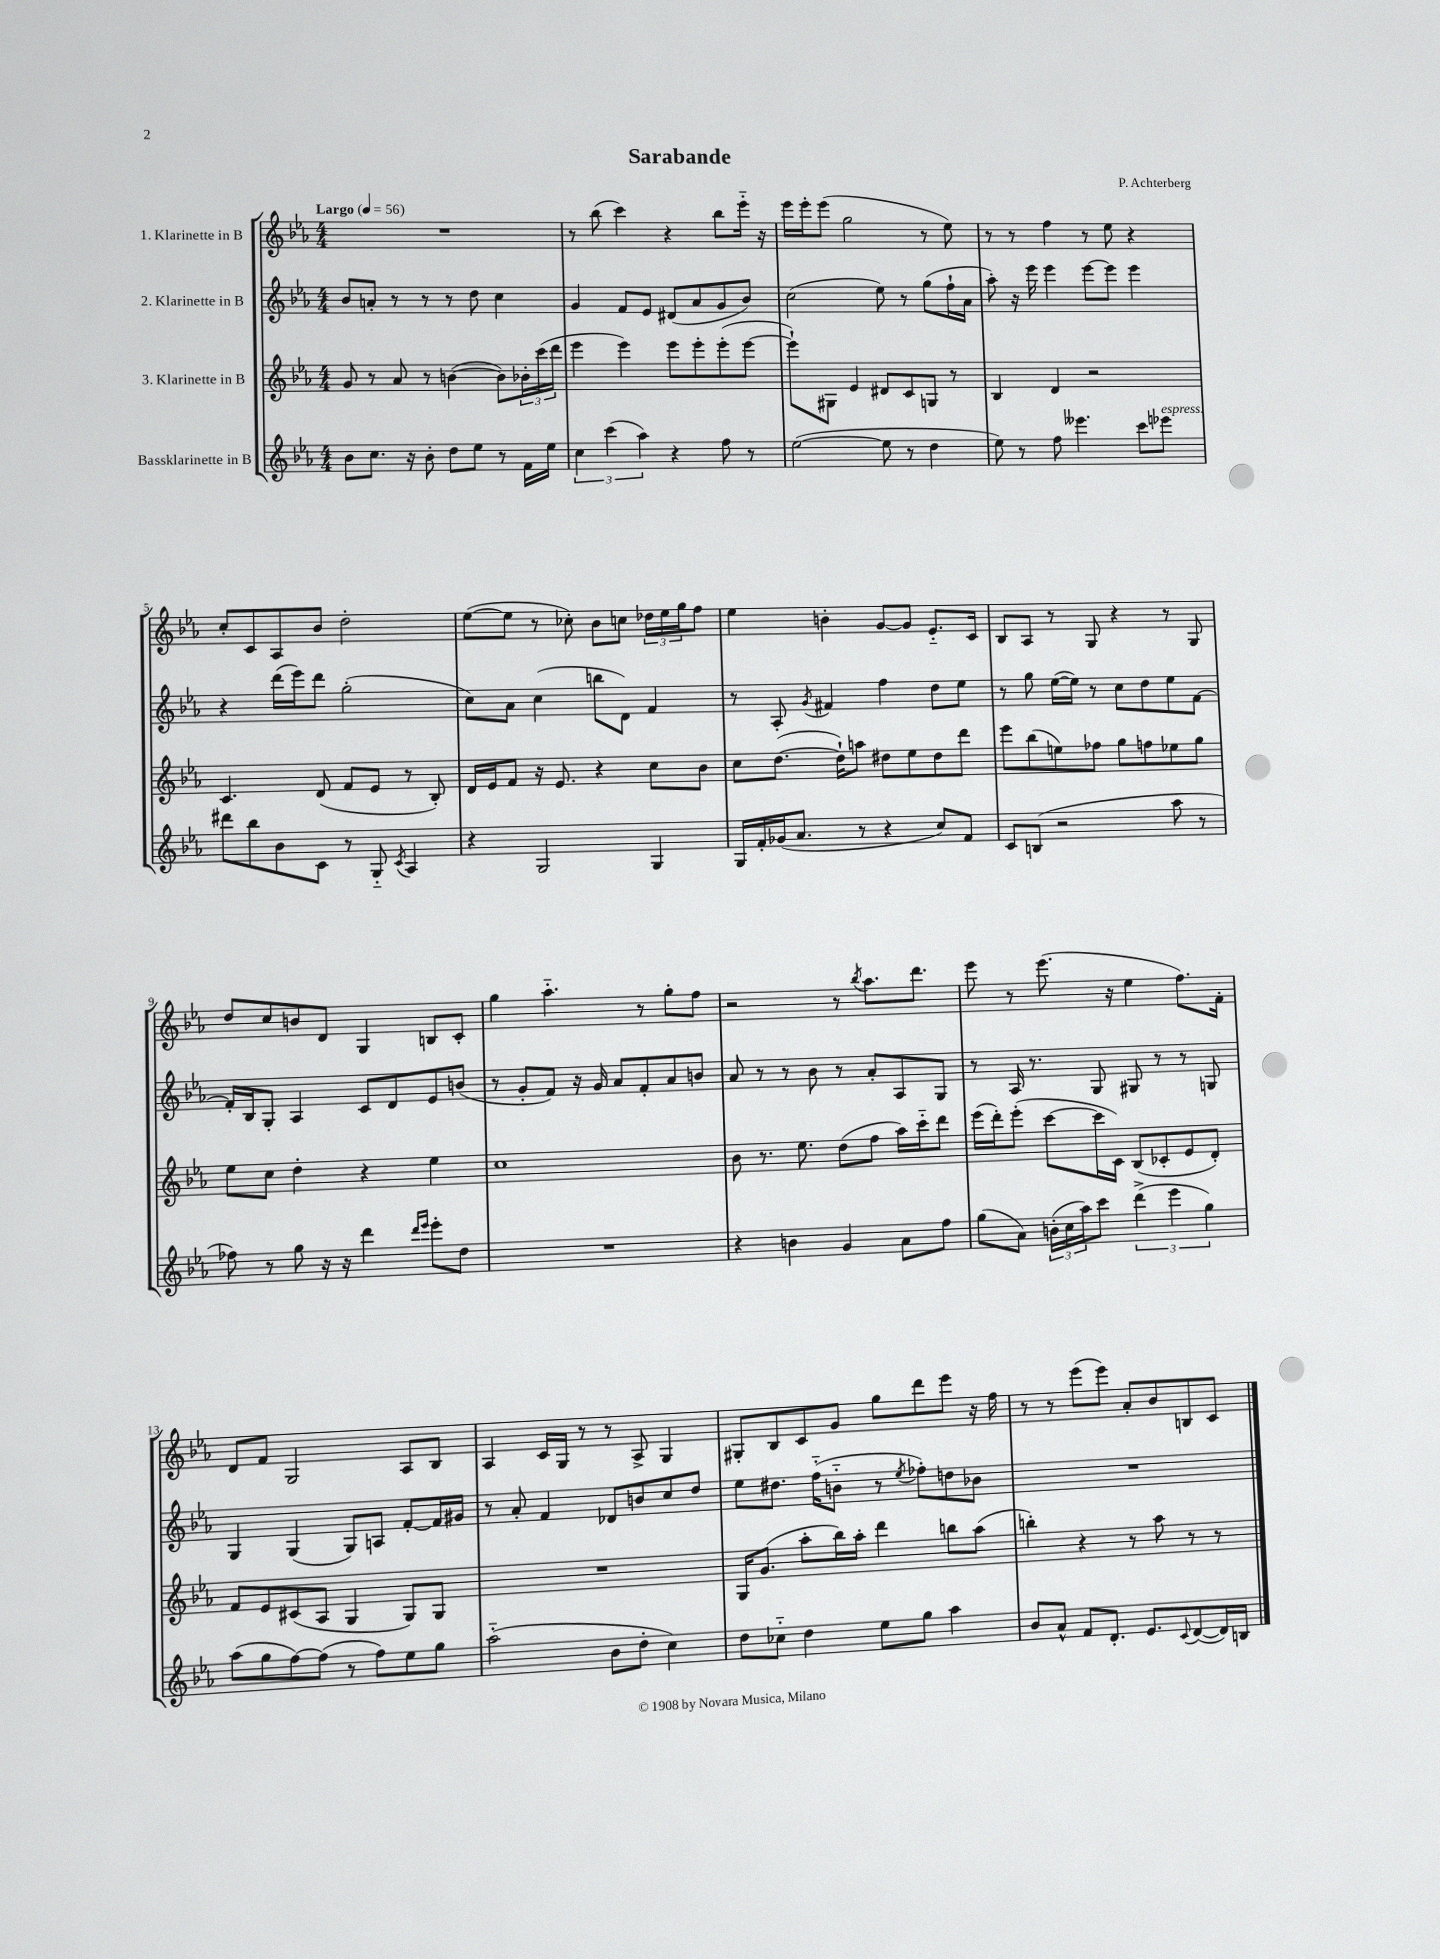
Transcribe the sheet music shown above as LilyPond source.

\header { title = "Sarabande" composer = "P. Achterberg" }
<<
\new StaffGroup <<
\new Staff = "s0" \with { instrumentName = "1. Klarinette in B" } {
    \clef treble \key ees \major \numericTimeSignature \time 4/4 \tempo "Largo" 4 = 56
    R1 |
    r8 bes''8( c'''4) r4 bes''8 ees'''16-_ r16 |
    ees'''16 ees'''16-. ees'''8( g''2 r8 ees''8) |
    r8 r8 f''4 r8 ees''8 r4 |
    c''8-. c'8 aes8 bes'8 d''2-. |
    ees''8~( ees''8 r8 ces''8-.) bes'8 c''8 \tuplet 3/2 { des''16 ees''16 g''16 } f''8 |
    ees''4 b'4-. g'8~ g'8 ees'8.-_ c'16 |
    bes8 aes8 r8 g8 r4 r8 g8 |
    d''8 c''8 b'8 d'8 g4 b8 c'8-. |
    g''4 aes''4.-_ r8 g''8-. f''8 |
    r2 r8 \acciaccatura { bes''8 } aes''8. d'''8. |
    ees'''8 r8 ees'''8.( r16 ees''4 f''8.) f'16-. |
    d'8 f'8 g2 aes8 bes8 |
    aes4 c'16 g16 r8 r8 aes8-> g4 |
    gis8-. bes8 c'8 g'8 g''8 d'''8 ees'''8 r16 f''16 |
    r8 r8 ees'''8( ees'''8) aes'8-. bes'8 b8 c'8 \bar "|." |
}
\new Staff = "s1" \with { instrumentName = "2. Klarinette in B" } {
    \clef treble \key ees \major \numericTimeSignature \time 4/4
    bes'8 a'8-. r8 r8 r8 d''8 c''4 |
    g'4 f'8 ees'8 dis'8( aes'8 g'8 bes'8) |
    c''2( ees''8) r8 g''8( f''16-! aes'16 |
    aes''8-.) r16 ees'''16 ees'''4 ees'''8~ ees'''8 ees'''4 |
    r4 d'''16( ees'''16) d'''8 g''2-.( |
    c''8) aes'8 c''4( b''8 d'8) f'4 |
    r8 aes8-. \acciaccatura { g'8 } fis'4 f''4 d''8 ees''8 |
    r8 g''8 ees''16~( ees''16) r8 c''8 d''8 ees''8 f'8~ |
    f'16-. bes16 g8-. aes4 c'8 d'8 ees'8 b'8( |
    r8 g'8-. f'8) r16 g'16 aes'8 f'8-. aes'8 b'8 |
    aes'8 r8 r8 bes'8 r8 aes'8-. aes8 g8 |
    r8 aes16 r8. g8 gis8 r8 r8 g8 |
    g4 g4( g8) a8 f'8~-. f'16 gis'16 |
    r8 aes'8-. f'4 des'8 b'8 c''8 d''8 |
    ees''8 dis''8. f''16-_( b'8-_ r8 \acciaccatura { ees''8 } fes''8-.) d''8 bes'8 |
    R1 \bar "|." |
}
\new Staff = "s2" \with { instrumentName = "3. Klarinette in B" } {
    \clef treble \key ees \major \numericTimeSignature \time 4/4
    g'8 r8 aes'8 r8 b'4~( b'8) \tuplet 3/2 { bes'16-. c'''16( d'''16 } |
    ees'''4 ees'''4) ees'''8 ees'''8-. ees'''8-.( ees'''8~ |
    ees'''8-!) gis8 ees'4 dis'8 c'8 g8 r8 |
    bes4 d'4 r2 |
    c'4. d'8( f'8 ees'8 r8 bes8-.) |
    d'16 ees'16 f'8 r16 ees'8. r4 c''8 bes'8 |
    c''8 d''8.~( d''16-!) a''8 dis''8 ees''8 dis''8 d'''8 |
    ees'''8 bes''8( e''8) fes''8 g''8 f''8 ees''8 g''8 |
    ees''8 c''8 d''4-. r4 ees''4 |
    c''1 |
    bes'8 r8. ees''8. d''8( f''8 aes''16) c'''16-_ d'''8 |
    ees'''16( d'''16-.) ees'''8-.( c'''8~ c'''16 c'16) bes8( ces'8-. ees'8 d'8-.) |
    f'8 ees'8 cis'8( aes8 g4 g8) g8 |
    R1 |
    g16 g'8.( aes''8-. bes''16) aes''16-. d'''4 b''8 aes''8( |
    b''4-.) r4 r8 aes''8 r8 r8 \bar "|." |
}
\new Staff = "s3" \with { instrumentName = "Bassklarinette in B" } {
    \clef treble \key ees \major \numericTimeSignature \time 4/4
    bes'8 c''8. r16 bes'8-. d''8 ees''8 r8 f'16 ees''16 |
    \tuplet 3/2 { c''4 c'''4( aes''4) } r4 f''8 r8 |
    ees''2~( ees''8 r8 d''4 |
    ees''8) r8 f''8 eeses'''4. c'''8 ees'''8^\markup { \italic "espress." } |
    dis'''8 bes''8 bes'8 c'8 r8 g8-_ \acciaccatura { c'8 } aes4 |
    r4 g2 g4 |
    g16 f'16-. ges'16( aes'8. r8 r4 c''8) f'8 |
    c'8 b8( r2 aes''8 r8 |
    fes''8) r8 g''8 r16 r16 d'''4 \grace { d'''16 ees'''16 } ees'''8-. d''8 |
    R1 |
    r4 b'4 g'4 aes'8 f''8 |
    g''8( aes'8) \tuplet 3/2 { b'16-.( c''16 aes''16) } c'''8 \tuplet 3/2 { d'''4->( ees'''4 g''4) } |
    aes''8( g''8 f''8~) f''8( r8 f''8) ees''8 g''8 |
    aes''2-_( bes'8 d''8-. c''4) |
    d''8 ces''8-_ d''4 ees''8 g''8 aes''4 |
    bes'8 aes'8-^ f'8 d'8.-. ees'8. \appoggiatura { c'8 } d'8~( d'16) b16 \bar "|." |
}
>>
>>
